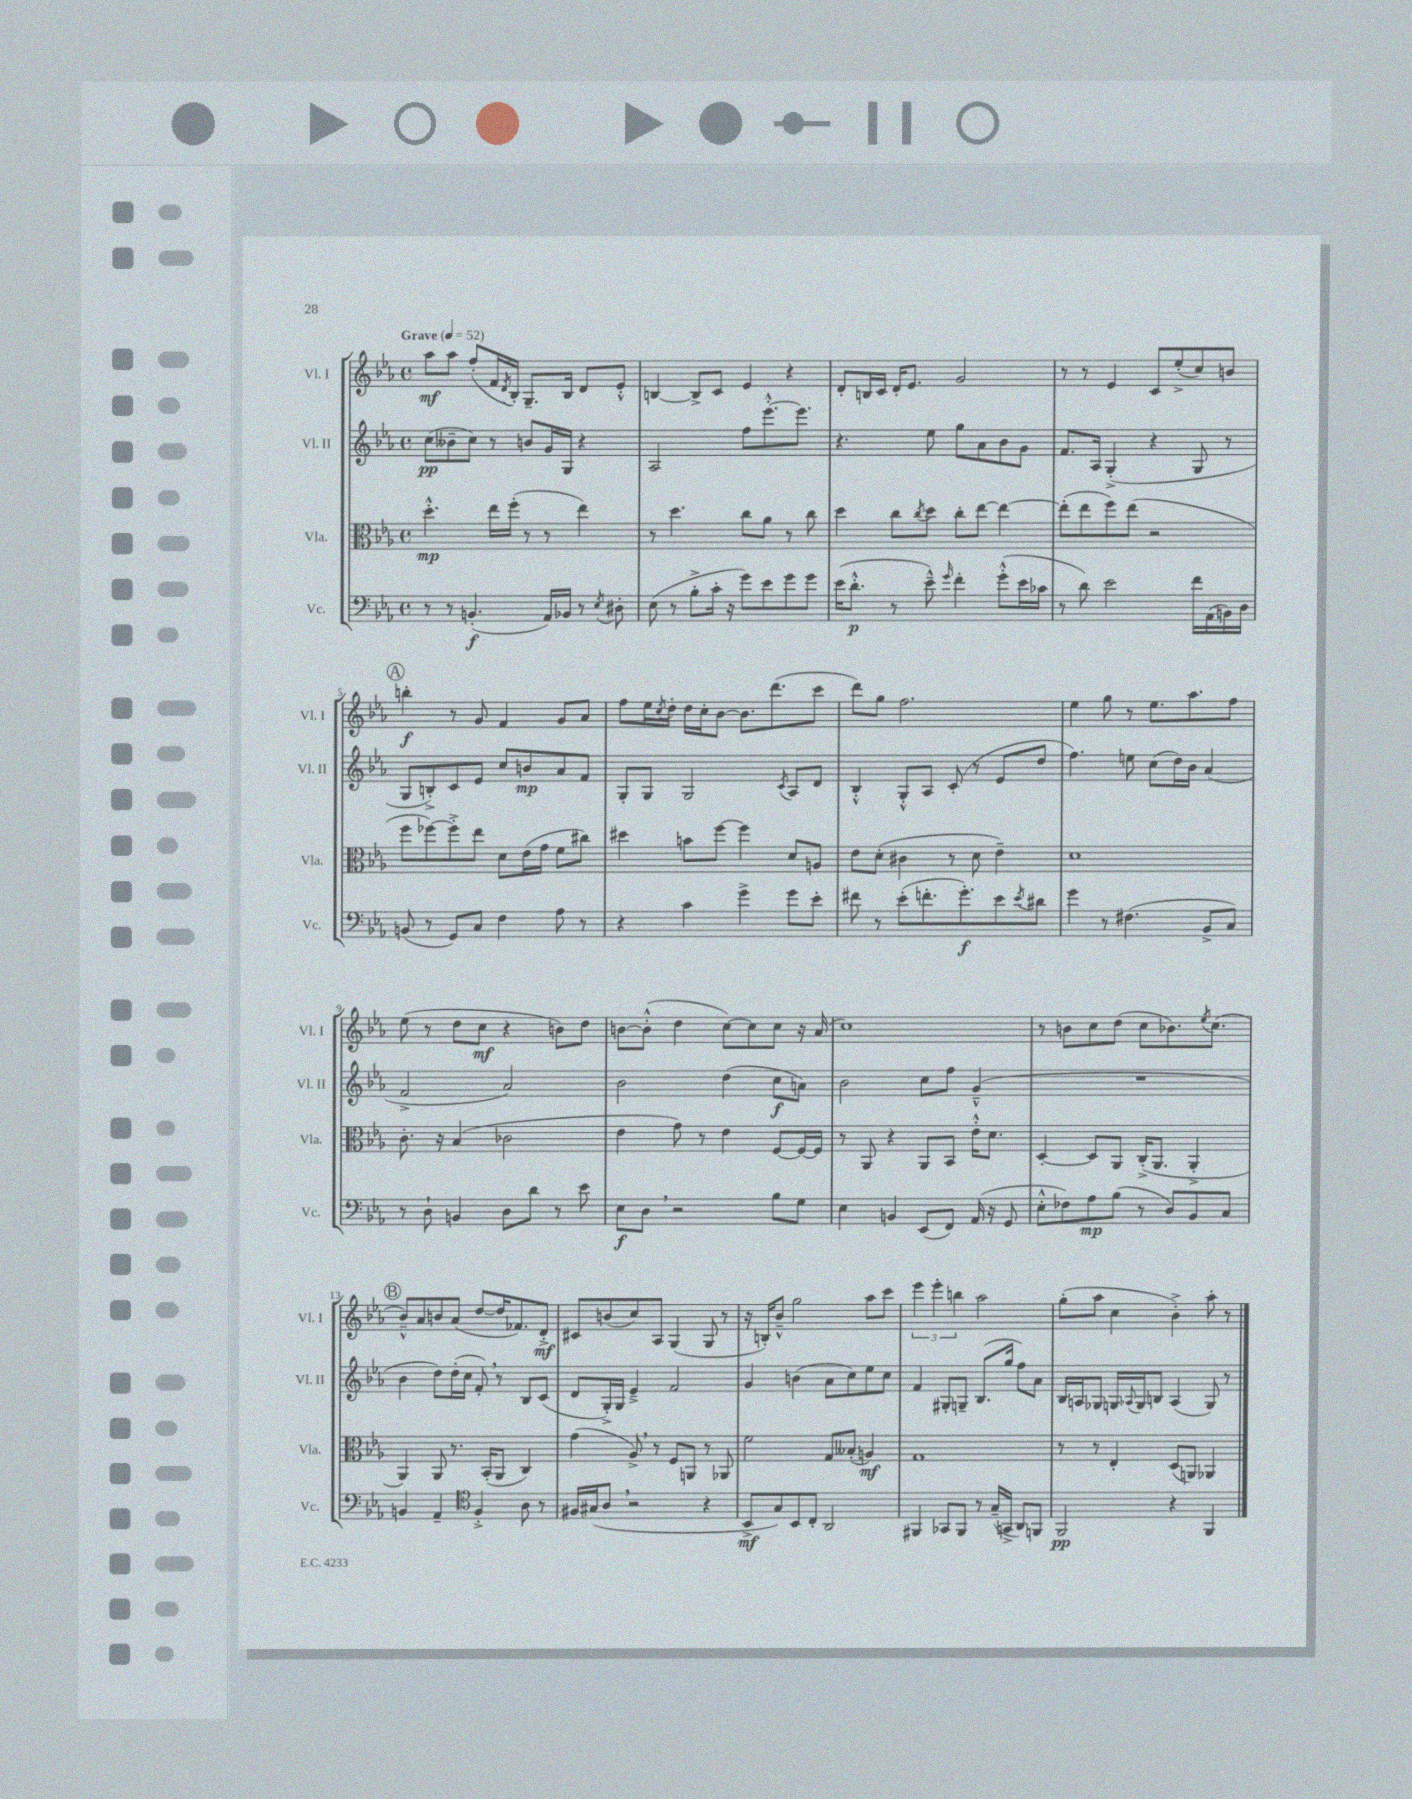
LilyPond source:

<<
\new StaffGroup <<
\new Staff = "s0" \with { instrumentName = "Vl. I" shortInstrumentName = "Vl. I" } {
    \clef treble \key ees \major \defaultTimeSignature \time 4/4 \tempo "Grave" 4 = 52
    aes''8\mf aes''8 f''8-.( f'16 \acciaccatura { d'8 } bes16-.) g8.-- bes16 d'8 ees'8-.-^ |
    b4~ b8-> c'8 ees'4 r4 |
    d'8-. b16 c'16 d'16-. ees'8. g'2 |
    r8 r8 ees'4 c'8 ees''8-.->( c''8) b'8 |
    \mark \markup { \circle "A" } b''4-.\f r8 g'8 f'4 g'8 aes'8 |
    f''8 ees''16 \acciaccatura { c''8 } d''16-. d''16 c''16-. bes'8~ bes'8. d'''8.( c'''8 |
    d'''8) g''8 f''2. |
    ees''4 g''8 r8 ees''8. aes''8. f''8 |
    ees''8( r8 d''8 c''8\mf r4 b'8) d''8 |
    b'8~ b'8-.-^( d''4 c''8~) c''8 c''8 r16 aes'16( |
    c''1) |
    r8 b'8 c''8 d''8( c''8 bes'8.) \acciaccatura { ees''8 } c''8.( |
    \mark \markup { \circle "B" } bes'8---^) aes'8 b'8 aes'8( d''8~ d''16 fes'8.) d'8-.->\mf |
    cis'8 b'8( c''8) aes8 g4( g8 r8 |
    r16 b16-.) bes'8---^ g''2 aes''8 c'''8 |
    \tuplet 3/2 { ees'''4 ees'''4-. b''4 } aes''2 |
    g''8-.( aes''8 c''4 bes'4-.->) aes''8-. r8 \bar "|." |
}
\new Staff = "s1" \with { instrumentName = "Vl. II" shortInstrumentName = "Vl. II" } {
    \clef treble \key ees \major \defaultTimeSignature \time 4/4
    c''8\pp( beses'8-- c''8) r8 b'8 g'16 g16 r4 |
    aes2 f''8 ees'''8.~-.-^ ees'''8. |
    r4. ees''8 g''8 aes'8 bes'8 g'8 |
    f'8. aes16 g4-.->( r4 g8 r8 |
    \mark \markup { \circle "A" } g8 b8-.->) c'8 ees'8 c''8 b'8\mp aes'8 f'8 |
    g8-. g8 g2 \acciaccatura { c'8 } aes8 d'8 |
    bes4-.-^ g8-.-^ aes8 c'8-.( r8 ees'8 d''8 |
    f''4.) e''8 c''8( d''16) bes'16 aes'4( |
    f'2-> aes'2) |
    bes'2 d''4( c''8\f a'8) |
    bes'2 c''8 f''8 g'4---^( |
    R1 |
    \mark \markup { \circle "B" } bes'4 d''8) d''16-.( c''16 f'8-.) \breathe r8 bes8 c'8( |
    d'8 g16-.->) g16 ees'4---> f'2 |
    g'4 b'4( aes'8 c''8) ees''8 c''8 |
    f'4 gis8-. g8-- bes8.( g''16 f''8) aes'8 |
    bes16 a16 ges8 g16 \appoggiatura { aes8 } g16 b8 aes4( g8) r8 \bar "|." |
}
\new Staff = "s2" \with { instrumentName = "Vla." shortInstrumentName = "Vla." } {
    \clef alto \key ees \major \defaultTimeSignature \time 4/4
    d''4.-.-^\mp ees''16 f''16-.( r8 r8 ees''4) |
    r8 d''4. c''8 aes'8 r8 c''8 |
    d''4 c''8 \acciaccatura { c''8 } d''8 c''8-. ees''8~ ees''4~ |
    ees''8-.( ees''8 f''8) ees''8( r2 |
    \mark \markup { \circle "A" } f''8 fes''8~) fes''8-.-> ees''8 d'8 ees'16( g'16 f'8 cis''8) |
    dis''4 b'8 f''8~ f''4 d'8 a8 |
    ees'8 d'8-.( cis'4 r8 d'8 ees'4--) |
    d'1 |
    c'8.-. r16 bes4( ces'2 |
    ees'4 g'8) r8 ees'4 f8~ f16~ f16 |
    r8 aes,8 r4 aes,8 bes,8 ees'16-.-^ d'8. |
    d4~-. d8 aes,8 c16-.->( aes,8. aes,4-.-> |
    \mark \markup { \circle "B" } aes,4) aes,8 r8. bes,16-.( aes,8 c4) |
    g'4( aes8->) \breathe r8 f8 a,8 r8 aes,8 |
    f'2 g8 beses8-.( a4\mf) |
    g1 |
    r8 r8 ees4-. d8( a,8) aes,4 \bar "|." |
}
\new Staff = "s3" \with { instrumentName = "Vc." shortInstrumentName = "Vc." } {
    \clef bass \key ees \major \defaultTimeSignature \time 4/4
    r8 r8 b,4.-.\f( aes,16) bes,16 r8 \acciaccatura { ees8 } dis8-. |
    ees8( r8 bes8-.-> c'16-. r16 g'8) ees'8 g'8 g'8 |
    ees'16( d'8.-.-^\p r8 ees'8---^) \grace { g'16 } f'4-. g'8-.-^( ees'16 ces'16 |
    r8 d'8) ees'2 f'16 aes,16( b,16) d16 |
    \mark \markup { \circle "A" } b,8( r8 g,8) c8 f4 aes8 r8 |
    r4 c'4 g'4-> g'8 ees'8-. |
    fis'8 r8 ees'8-.( f'8.-. g'8.-.\f) ees'8 \acciaccatura { ees'8 } dis'8 |
    g'4 r8 fis4.( bes,8-> c8) |
    r8 d8-! b,4 d8 d'8 r8 ees'8 |
    ees8\f d8 \breathe r2 bes8 g8 |
    ees4 b,4 ees,8( f,8) aes,16( r16 g,8 |
    ees8-.-^ fes8) aes8\mp bes8( r8 d8) bes,8 c8 |
    \mark \markup { \circle "B" } b,4 aes,4-- \clef tenor f4-.-> aes8 r8 |
    fis16 gis16( aes8 \breathe r2 r4 |
    bes,8->\mf g8) bes,8 c8-. aes,2 |
    fis,4 ges,8 fis,8 r8 g16--( g,16-> aes,8) f,8 |
    f,2\pp r4 f,4 \bar "|." |
}
>>
>>
